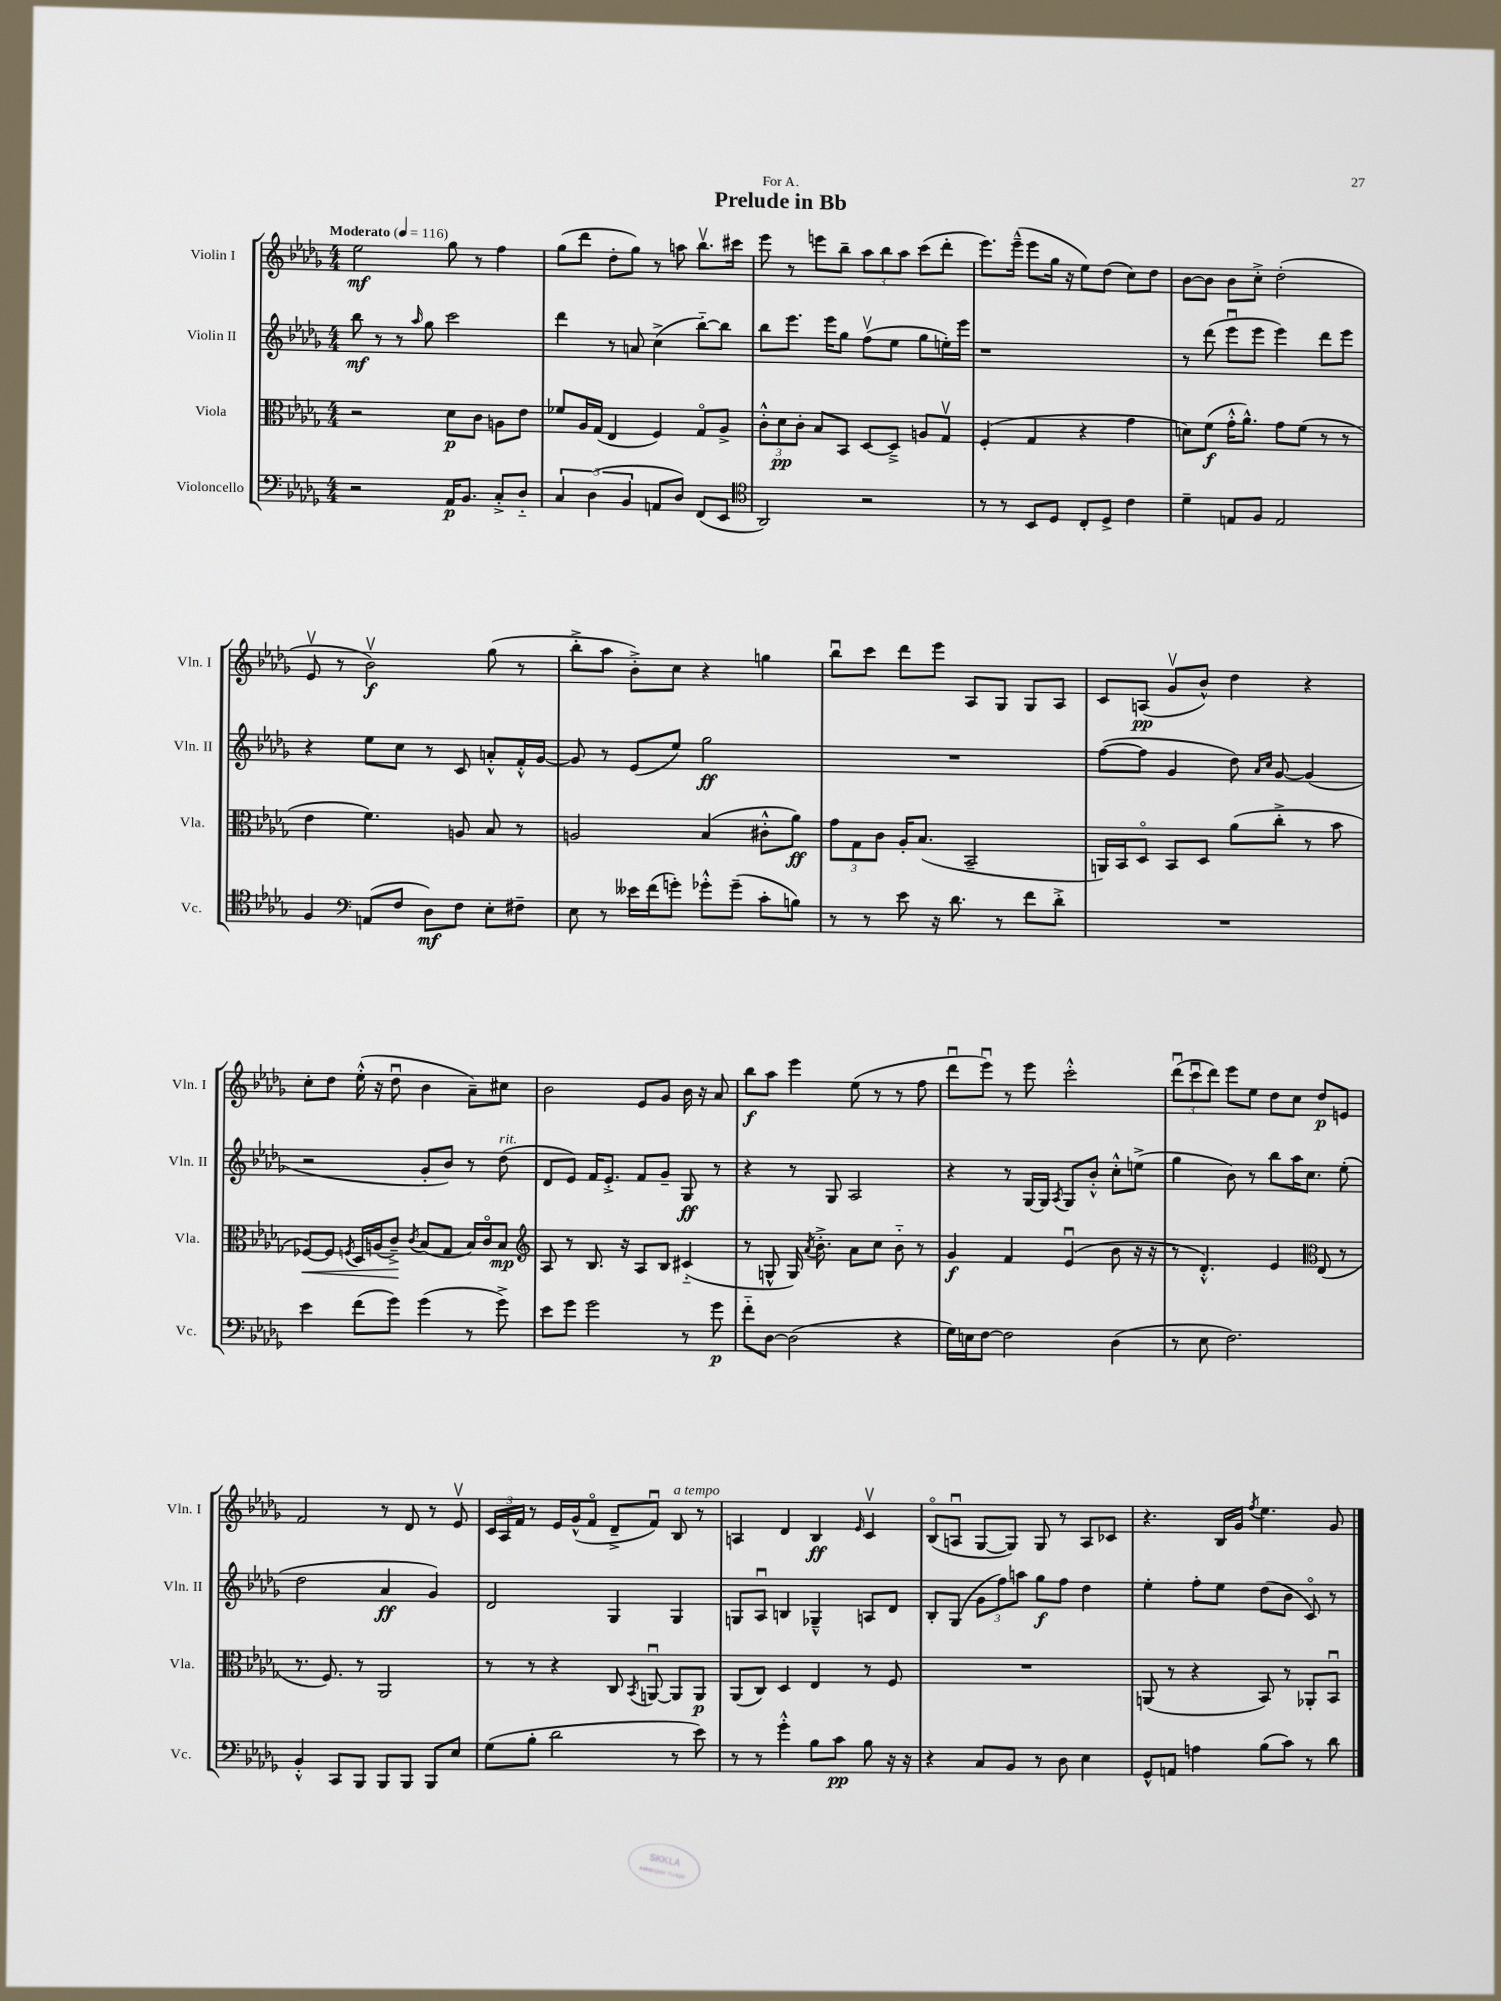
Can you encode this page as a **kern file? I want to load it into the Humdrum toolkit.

**kern	**dynam	**kern	**dynam	**kern	**dynam	**kern	**dynam
*part4	*part4	*part3	*part3	*part2	*part2	*part1	*part1
*staff4	*staff4	*staff3	*staff3	*staff2	*staff2	*staff1	*staff1
*I"Violoncello	*	*I"Viola	*	*I"Violin II	*	*I"Violin I	*
*I'Vc.	*	*I'Vla.	*	*I'Vln. II	*	*I'Vln. I	*
*clefF4	*	*clefC3	*	*clefG2	*	*clefG2	*
*k[b-e-a-d-g-]	*	*k[b-e-a-d-g-]	*	*k[b-e-a-d-g-]	*	*k[b-e-a-d-g-]	*
*M4/4	*	*M4/4	*	*M4/4	*	*M4/4	*
*MM116	*	*MM116	*	*MM116	*	*MM116	*
=1	=1	=1	=1	=1	=1	=1	=1
!	!	!	!	!	!	!LO:TX:a:B:t=Moderato	!
2r	.	2r	.	8bb-\	mf	2ee-\	mf
.	.	.	.	8r	.	.	.
.	.	.	.	8r	.	.	.
.	.	.	.	16qqaa-/	.	.	.
.	.	.	.	8gg-\	.	.	.
16AA-/KL	p	8d-\L	p	2ccc\	.	8gg-\	.
8.BB-/J	.	.	.	.	.	.	.
.	.	8c\J	.	.	.	8r	.
8C'^/L	.	8An\L	.	.	.	4ff\	.
8D-/J	.	8e-\J	.	.	.	.	.
=2	=2	=2	=2	=2	=2	=2	=2
6C/	.	8f-X/L	.	4ddd-\	.	(8gg-\L	.
.	.	16A-/L	.	.	.	8ddd-\J	.
(6D-\	.	.	.	.	.	.	.
.	.	(16G-/JJ	.	.	.	.	.
.	.	4E-/	.	8r	.	8dd-'\L	.
6BB-/	.	.	.	.	.	.	.
.	.	.	.	8an/	.	8gg-\J)	.
8AAn/L	.	4F/)	.	(4cc^\	.	8r	.
8D-/J)	.	.	.	.	.	8aan\	.
(8FF/L	.	8G-/L	.	[8bb-\L)	.	8.bb-v\L	.
8EE-/J	.	8A-^/J	.	8bb-\J]	.	.	.
.	.	.	.	.	.	16ccc#X\Jk	.
=3	=3	=3	=3	=3	=3	=3	=3
*clefC4	*	*	*	*	*	*	*
2AA-/)	.	12c'^^\L	.	8bb-\L	.	8eee-\	.
.	.	12d-\	pp	.	.	.	.
.	.	.	.	8.eee-\J	.	8r	.
.	.	12c'\J	.	.	.	.	.
.	.	8B-/L	.	.	.	8eeen\L	.
.	.	.	.	16eee-\KL	.	.	.
.	.	8BB-/J	.	8gg-\J	.	8bb-~\J	.
2r	.	[8D-/L	.	(8ffv\L	.	12aa-\L	.
.	.	.	.	.	.	12bb-\	.
.	.	8D-~^/J]	.	8ee-\J	.	.	.
.	.	.	.	.	.	12aa-\J	.
.	.	8An/L	.	8gg-\L	.	(8ccc\L	.
.	.	8G-v/J	.	16een'\L)	.	8ddd-'\J	.
.	.	.	.	16eee-\JJ	.	.	.
=4	=4	=4	=4	=4	=4	=4	=4
8r	.	(4F'/	.	1r	.	8.eee-\L)	.
8r	.	.	.	.	.	.	.
.	.	.	.	.	.	(16eee-~^^\Jk	.
8BB-/L	.	4G-/	.	.	.	8eee-\L	.
8D-/J	.	.	.	.	.	16gg-\Jk	.
.	.	.	.	.	.	16r	.
8C'/L	.	4r	.	.	.	8ee-\L)	.
8D-^/J	.	.	.	.	.	(8dd-\J	.
4c\	.	4g-\	.	.	.	8cc\L)	.
.	.	.	.	.	.	8dd-\J	.
=5	=5	=5	=5	=5	=5	=5	=5
4d-~\	.	8dn\L)	.	8r	.	[8b-\L	.
.	.	(8f\J	f	(8ddd-\	.	8b-\J]	.
8En/L	.	16g-'^^\KL	.	8eee-u\L	.	8b-\L	.
.	.	8.a-^^\J)	.	.	.	.	.
8F/J	.	.	.	8eee-\J	.	8cc'^\J	.
2E/	.	8g-\L	.	4eee-\)	.	(2dd-'\	.
.	.	(8f\J	.	.	.	.	.
.	.	8r	.	8ddd-\L	.	.	.
.	.	8r	.	8eee-\J	.	.	.
!!LO:LB:g=z
=6	=6	=6	=6	=6	=6	=6	=6
4F/	.	4e-\	.	4r	.	8e-v/	.
.	.	.	.	.	.	8r	.
*clefF4	*	*	*	*	*	*	*
(8AAn/L	.	4.f\)	.	8ee-\L	.	2b-v\)	f
8F/J	.	.	.	8cc\J	.	.	.
8D-\L)	mf	.	.	8r	.	.	.
8F\J	.	8An/	.	8c/	.	.	.
8E-'\L	.	8B-/	.	8an'^^/L	.	(8gg-\	.
8F#X~\J	.	8r	.	16f'^^/L	.	8r	.
.	.	.	.	[16g-/JJ	.	.	.
=7	=7	=7	=7	=7	=7	=7	=7
8E-\	.	2An/	.	8g-/]	.	8bb-'^\L	.
8r	.	.	.	8r	.	8aa-\J	.
16e--X\LL	.	.	.	(8e-/L	.	8b-'^\L)	.
(16f\J	.	.	.	.	.	.	.
8gn'\J)	.	.	.	8ee-/J)	.	8cc\J	.
8g-X'^^\L	.	(4B-/	.	2gg-\	ff	4r	.
(8g-~\J	.	.	.	.	.	.	.
8c'\L	.	8c#X'^^\L	.	.	.	4ggn\	.
8Bn\J)	.	8a-\J)	ff	.	.	.	.
=8	=8	=8	=8	=8	=8	=8	=8
8r	.	12g-\L	.	1r	.	8bb-u\L	.
.	.	12G-\	.	.	.	.	.
8r	.	.	.	.	.	8ccc\J	.
.	.	12c\J	.	.	.	.	.
8e-\	.	16A-'/KL	.	.	.	8ddd-\L	.
.	.	(8.B-/J	.	.	.	.	.
16r	.	.	.	.	.	8eee-\J	.
8.d-\	.	.	.	.	.	.	.
.	.	2BB-~/	.	.	.	8A-/L	.
8r	.	.	.	.	.	8G-/J	.
8f\L	.	.	.	.	.	8G-/L	.
8d-'^\J	.	.	.	.	.	8A-/J	.
=9	=9	=9	=9	=9	=9	=9	=9
1r	.	16AAn/LL)	.	([8ff\L	.	8c/L	.
.	.	16BB-/J	.	.	.	.	.
.	.	8D-/J	.	8ff\J]	.	(8An/J	pp
.	.	8BB-/L	.	4g-/	.	8g-v/L	.
.	.	8D-/J	.	.	.	8b-^^/J)	.
.	.	(8a-\L	.	8dd-\)	.	4dd-\	.
.	.	.	.	16qqa-/LL	.	.	.
.	.	.	.	16qqcc/JJ	.	.	.
.	.	8cc'^\J	.	[8g-/	.	.	.
.	.	8r	.	(4g-/]	.	4r	.
.	.	8b-\	.	.	.	.	.
!!LO:LB:g=z
=10	=10	=10	=10	=10	=10	=10	=10
!	!	!	!LO:HP:b	!	!	!	!
4e-\	.	[8F-X/L)	<	2r	.	8cc'\L	.
.	.	8F-/J]	.	.	.	8dd-\J	.
.	.	8qFn/	.	.	.	.	.
(8f\L	.	16D-/LL	.	.	.	(16ee-'^^\	.
.	.	(16An/J	.	.	.	16r	.
8g-\J)	.	8c~^/J)	.	.	.	8dd-u\	.
.	.	8qc/	.	.	.	.	.
(4g-\	.	(8B-/L	[	8g-'/L	.	4b-\	.
.	.	8G-/J	.	8b-/J)	.	.	.
8r	.	16B-/LL)	.	8r	.	8a-~\L)	.
.	.	16c/J	.	.	.	.	.
!	!	!	!	!LO:TX:a:i:t=rit.	!	!	!
8g-^\)	.	8B-/J	mp	(8dd-\	.	8cc#X\J	.
=11	=11	=11	=11	=11	=11	=11	=11
*	*	*clefG2	*	*	*	*	*
8e-\L	.	8A-/	.	8d-/L	.	2b-\	.
8g-\J	.	8r	.	8e-/J)	.	.	.
2g-\	.	8.B-/	.	16f/KL	.	.	.
.	.	.	.	8.e-'^/J	.	.	.
.	.	16r	.	.	.	.	.
.	.	8A-/L	.	8f/L	.	8e-/L	.
.	.	8B-/J	.	8g-~/J	.	8g-/J	.
8r	.	(4c#X/	.	8G-/	ff	16b-\	.
.	.	.	.	.	.	16r	.
8g-\	p	.	.	8r	.	8a-/	.
=12	=12	=12	=12	=12	=12	=12	=12
8f\L	.	8r	.	4r	.	8bb-\L	f
[8D-\J	.	8Gn^^/	.	.	.	8aa-\J	.
(2D-\]	.	16G/)	.	8r	.	4eee-\	.
.	.	8qa-/	.	.	.	.	.
.	.	8.b-'^\	.	.	.	.	.
.	.	.	.	8G-/	.	.	.
.	.	8a-\L	.	2A-/	.	(8ee-\	.
.	.	8cc\J	.	.	.	8r	.
4r	.	8b-\	.	.	.	8r	.
.	.	8r	.	.	.	8ff\	.
=13	=13	=13	=13	=13	=13	=13	=13
16G-\LL)	.	4g-/	f	4r	.	8ddd-u\L	.
16En\J	.	.	.	.	.	.	.
[8F\J	.	.	.	.	.	8eee-u\J)	.
2F\]	.	4f/	.	8r	.	8r	.
.	.	.	.	[16G-/LL	.	8eee-\	.
.	.	.	.	16G-/JJ]	.	.	.
.	.	.	.	8qA-/	.	.	.
.	.	(4e-u/	.	8G-/L	.	2ccc'^^\	.
.	.	.	.	8b-'^^/J	.	.	.
(4D-\	.	8b-\	.	8cc'^^\L	.	.	.
.	.	16r	.	(8een^\J	.	.	.
.	.	16r	.	.	.	.	.
=14	=14	=14	=14	=14	=14	=14	=14
8r	.	8r	.	4gg-\	.	(12ddd-u\L	.
.	.	.	.	.	.	12cccu\	.
8E-\	.	4.d-'^^/)	.	.	.	.	.
.	.	.	.	.	.	12ddd-\J)	.
2.F\)	.	.	.	8b-\)	.	8eee-\L	.
.	.	.	.	8r	.	8ee-\J	.
.	.	4e-/	.	8bb-\L	.	8dd-\L	.
.	.	.	.	16aa-\K	.	8cc\J	.
.	.	.	.	8.cc\J	.	.	.
*	*	*clefC3	*	*	*	*	*
.	.	(8E-/	.	.	.	8dd-/L	p
.	.	8r	.	(8ee-'\	.	8en/J	.
!!LO:LB:g=z
=15	=15	=15	=15	=15	=15	=15	=15
4BB-'^^/	.	8.r	.	2dd-\	.	2f/	.
.	.	8.F/)	.	.	.	.	.
8CC/L	.	.	.	.	.	.	.
8BBB-/J	.	8r	.	.	.	.	.
8BBB-/L	.	2AA-/	.	4a-/	ff	8r	.
8BBB-/J	.	.	.	.	.	8d-/	.
8BBB-/L	.	.	.	4g-/)	.	8r	.
8E-/J	.	.	.	.	.	8e-v/	.
=16	=16	=16	=16	=16	=16	=16	=16
(8G-\L	.	8r	.	2d-/	.	24c/LL	.
.	.	.	.	.	.	24A-/	.
.	.	.	.	.	.	24f/JJ	.
8B-'\J	.	8r	.	.	.	8r	.
2d-\	.	4r	.	.	.	16e-/LL	.
.	.	.	.	.	.	(16g-^^/J	.
.	.	.	.	.	.	8f/J	.
.	.	8C/	.	4G-/	.	8d-~^/L	.
.	.	8qBB-/	.	.	.	.	.
.	.	[8AAnu/	.	.	.	8fu/J)	.
!	!	!	!	!	!	!LO:TX:a:i:t=a tempo	!
8r	.	8AA/L]	.	4G-/	.	8B-/	.
8e-\)	.	8AA/J	p	.	.	8r	.
=17	=17	=17	=17	=17	=17	=17	=17
8r	.	(8AA-/L	.	8Gn/L	.	4An/	.
8r	.	8C/J)	.	8A-u/J	.	.	.
4g-'^^\	.	4D-/	.	4Bn/	.	4d-/	.
8B-\L	.	4E-/	.	4G-X~^^/	.	4B-/	ff
8c\J	pp	.	.	.	.	.	.
.	.	.	.	.	.	16qqe-/	.
8B-\	.	8r	.	8An/L	.	4cv/	.
16r	.	8F/	.	8d-/J	.	.	.
16r	.	.	.	.	.	.	.
=18	=18	=18	=18	=18	=18	=18	=18
4r	.	1r	.	8B-'/L	.	(8B-/L	.
.	.	.	.	(8G-/J	.	8Anu/J	.
8C/L	.	.	.	12g-\L	.	[8G-/L	.
.	.	.	.	12ff\)	.	.	.
8BB-/J	.	.	.	.	.	8G-/J])	.
.	.	.	.	12aan\J	.	.	.
8r	.	.	.	8gg-\L	f	8G-/	.
8D-\	.	.	.	8ff\J	.	8r	.
4E-\	.	.	.	4dd-\	.	8A/L	.
.	.	.	.	.	.	8c-X/J	.
=19	=19	=19	=19	=19	=19	=19	=19
8GG-^^/L	.	(8AAn/	.	4ee-'\	.	4.r	.
8AAn/J	.	8r	.	.	.	.	.
4An\	.	4r	.	8ff'\L	.	.	.
.	.	.	.	8ee-\J	.	16B-/LL	.
.	.	.	.	.	.	16g-/JJ	.
.	.	.	.	.	.	8qff/	.
(8B-\L	.	8BB-/)	.	(8dd-\L	.	4.ee-\	.
8c\J)	.	8r	.	8b-\J	.	.	.
8r	.	8AA-X'/L	.	8c/)	.	.	.
8d-\	.	8BB-u/J	.	8r	.	8g-/	.
==	==	==	==	==	==	==	==
*-	*-	*-	*-	*-	*-	*-	*-
